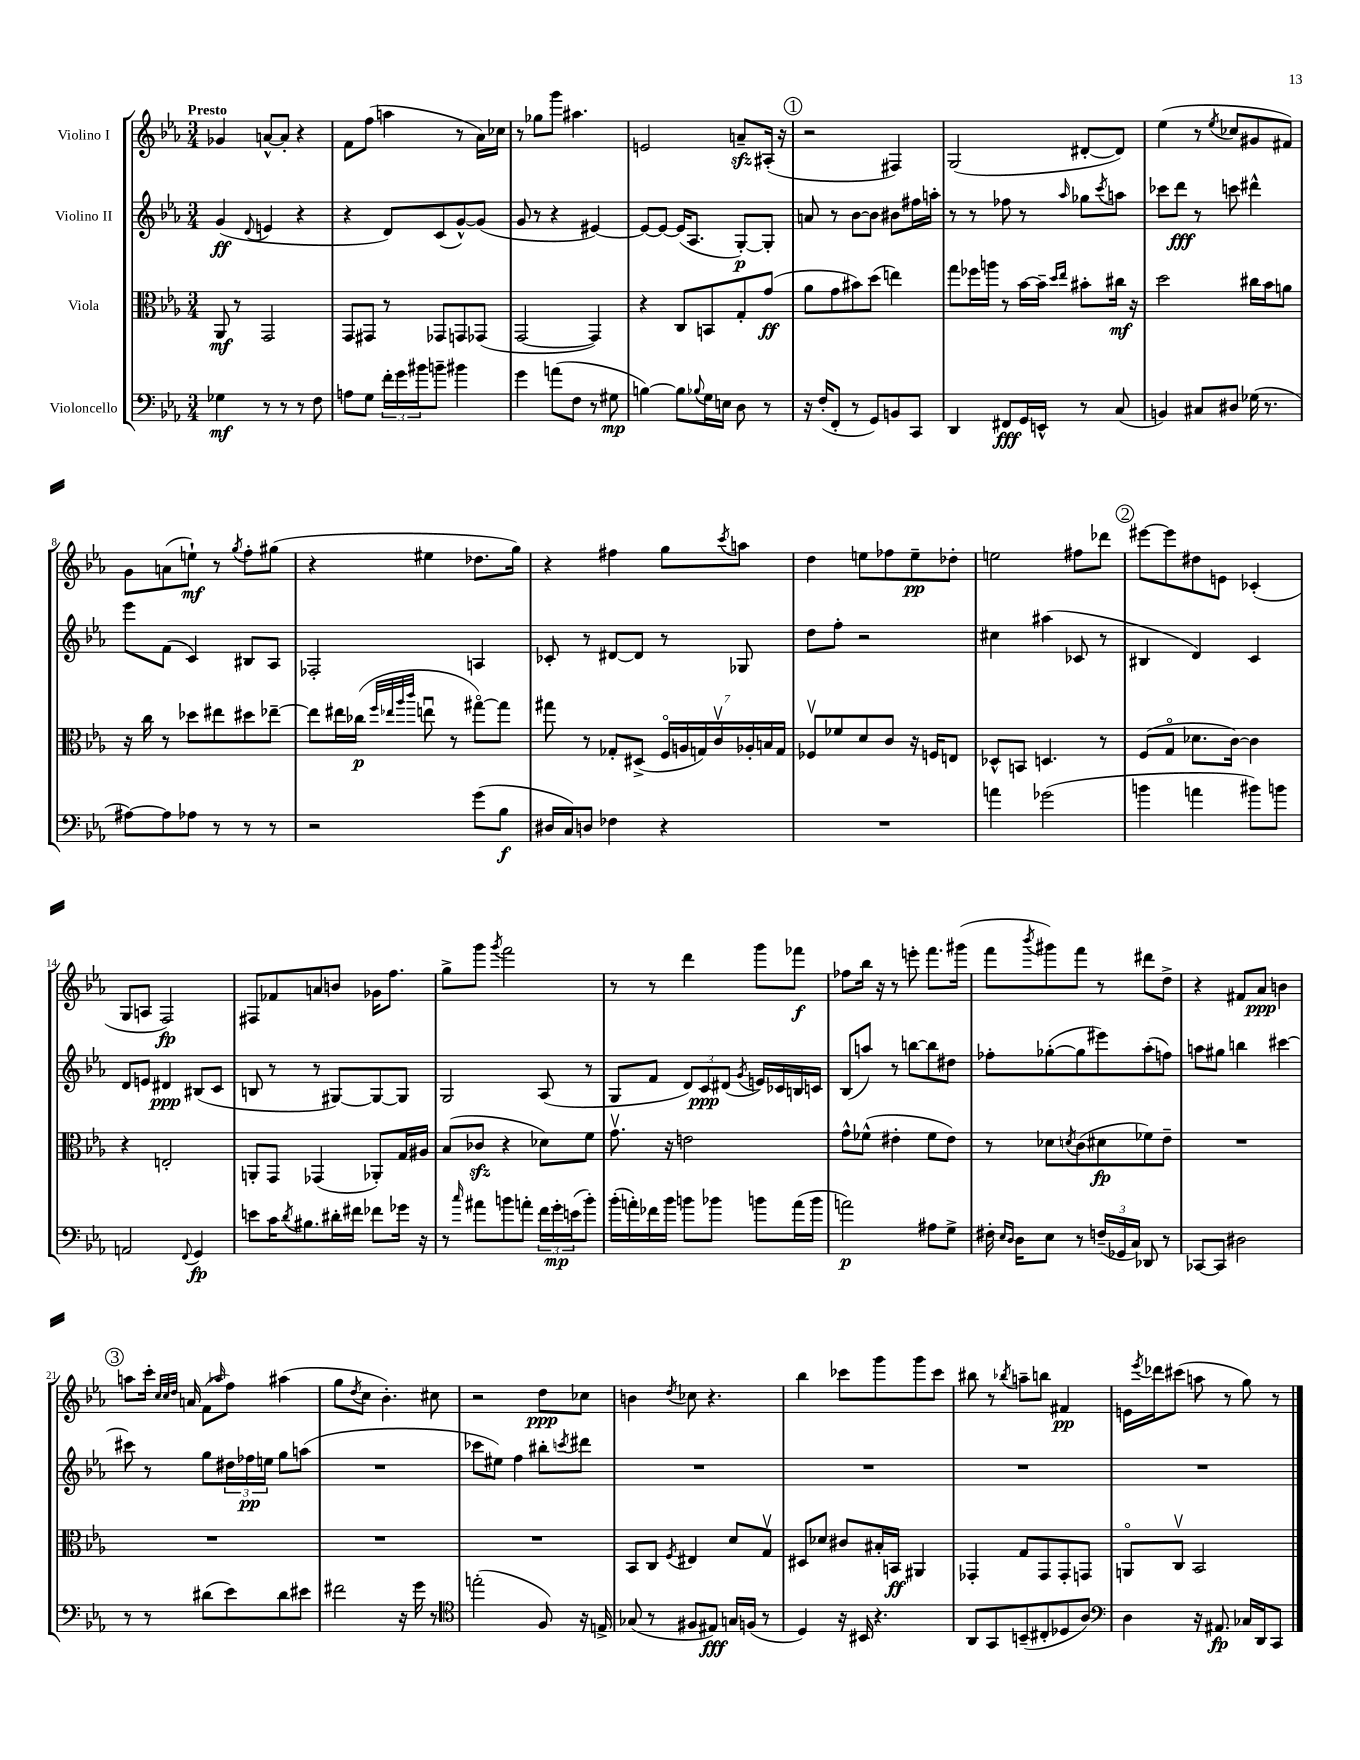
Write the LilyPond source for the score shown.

<<
\new StaffGroup <<
\new Staff = "s0" \with { instrumentName = "Violino I" } {
    \clef treble \key ees \major \numericTimeSignature \time 3/4 \tempo "Presto"
    ges'4 a'8~-^ a'8-. r4 |
    f'8 f''8( a''4 r8 aes'16) ces''16 |
    r8 ges''8 g'''8 ais''4. |
    e'2 a'8--\sfz ais16-.( r16 |
    \mark \markup { \circle "1" } r2 fis4) |
    g2( dis'8~-. dis'8) |
    ees''4( r8 \acciaccatura { ees''8 } ces''8 gis'8 fis'8) |
    g'8 a'8( e''8-!\mf) r8 \acciaccatura { g''8 } f''8-. gis''8( |
    r4 eis''4 des''8. g''16) |
    r4 fis''4 g''8 \acciaccatura { c'''8 } a''8 |
    d''4 e''8 fes''8 e''8--\pp des''8-. |
    e''2 fis''8 des'''8 |
    \mark \markup { \circle "2" } eis'''8~ eis'''8 dis''8 e'8 ces'4-.( |
    g8 a8 f2\fp) |
    fis8 fes'8 a'8 b'8 ges'16 f''8. |
    g''8-> g'''8 \acciaccatura { g'''8 } f'''2 |
    r8 r8 d'''4 g'''8 fes'''8\f |
    fes''8 bes''16 r16 r8 e'''8-. f'''8. gis'''16( |
    f'''8 \acciaccatura { bes'''8 } gis'''8) f'''8 r8 dis'''8 d''8-> |
    r4 fis'8 aes'8\ppp b'4 |
    \mark \markup { \circle "3" } a''8 c'''16-. \grace { c''32 c''32 d''32 } a'16 f'8( \grace { aes''16 } f''8) ais''4( |
    g''8 \acciaccatura { d''8 } c''8 bes'4.-.) cis''8 |
    r2 d''8\ppp ces''8 |
    b'4 \acciaccatura { d''8 } ces''8 r4. |
    bes''4 ces'''8 g'''8 g'''8 ces'''8 |
    bis''8 r8 \acciaccatura { bes''8 } a''8-- b''8 fis'4\pp |
    e'16 \acciaccatura { ees'''8 } des'''16 cis'''8( a''8 r8 g''8) r8 \bar "|." |
}
\new Staff = "s1" \with { instrumentName = "Violino II" } {
    \clef treble \key ees \major \numericTimeSignature \time 3/4
    g'4\ff( \appoggiatura { d'8 } e'4 r4 |
    r4 d'8) c'8( g'8~-^) g'8( |
    g'8 r8 r4 eis'4~) |
    eis'8~ eis'8~ eis'16( aes8. g8~-.\p) g8-. |
    \mark \markup { \circle "1" } a'8 r8 bes'8~ bes'8 bis'8 fis''16 a''16-. |
    r8 r8 fes''8 r8 \grace { aes''16 } ges''8 \acciaccatura { c'''8 } a''8 |
    ces'''8 d'''8\fff r8 c'''8 dis'''4-^ |
    ees'''8 f'8( c'4) bis8 aes8 |
    fes2-. a4 |
    ces'8-. r8 dis'8~ dis'8 r8 ges8 |
    d''8 f''8-. r2 |
    cis''4 ais''4( ces'8 r8 |
    \mark \markup { \circle "2" } bis4 d'4) c'4 |
    d'8 e'8 dis'4\ppp bis8( c'8 |
    b8 r8 r8 gis8~) gis8~ gis8 |
    g2 aes8( r8 |
    g8 f'8 \tuplet 3/2 { d'8) c'8\ppp dis'8( } \acciaccatura { g'8 } e'16) ces'16 b16 c'16 |
    bes8( a''8) r8 b''8~ b''8 dis''8 |
    fes''8-. ges''8~-.( ges''8 eis'''8) aes''8-.( f''8) |
    a''8 gis''8 b''4 cis'''4~ |
    \mark \markup { \circle "3" } cis'''8 r8 g''8 \tuplet 3/2 { dis''16 fes''16\pp e''16 } g''8 a''8( |
    R2. |
    ces'''8 eis''8) f''4 bis''8-. \acciaccatura { c'''8 } dis'''8 |
    R2. |
    R2. |
    R2. |
    R2. \bar "|." |
}
\new Staff = "s2" \with { instrumentName = "Viola" } {
    \clef alto \key ees \major \numericTimeSignature \time 3/4
    aes,8\mf r8 g,2 |
    g,8 gis,8 r8 ges,8 g,8 ges,8( |
    g,2~ g,4) |
    r4 c8 b,8 g8-. g'8\ff( |
    \mark \markup { \circle "1" } aes'8 g'8 bis'8) d''8( e''4) |
    g''8 fes''16 a''16 r8 bes'16~ bes'16-- \grace { d''16 ees''16 } bis'8-. cis''16\mf r16 |
    d''2 cis''16 bes'16 a'8 |
    r16 c''16 r8 des''8 eis''8 dis''8 ees''8~-- |
    ees''8 eis''16 ces''16\p( \grace { f''32 ees''32 aes''32 c'''32 } e''8\downbow r8 gis''8~\flageolet) gis''8 |
    gis''8 r8 ges8-. dis8->( \tuplet 7/4 { f16\flageolet a16 g16) c'16\upbow aes16-. b16 g16 } |
    fes8\upbow fes'8 d'8 c'8 r16 f16 e8 |
    des8-^ b,8 d4. r8 |
    \mark \markup { \circle "2" } f8( g8\flageolet des'8. c'16~) c'4 |
    r4 e2-. |
    a,8-. g,8 ges,4( aes,8-.) g16 ais16 |
    bes8( ces'8\sfz r4 des'8) f'8 |
    g'8.\upbow r16 e'2 |
    g'8-^ fes'8-^( eis'4-. fes'8 eis'8) |
    r8 des'8 \acciaccatura { d'8 } c'8( dis'8\fp fes'8) ees'8-- |
    R2. |
    \mark \markup { \circle "3" } R2. |
    R2. |
    R2. |
    bes,8 c8 \acciaccatura { f8 } eis4 d'8 g8\upbow |
    dis8 des'8 cis'8 bis16-. b,16\ff ais,4 |
    ges,4-. g8 ges,8 ges,8-. g,8 |
    a,8\flageolet c8\upbow bes,2 \bar "|." |
}
\new Staff = "s3" \with { instrumentName = "Violoncello" } {
    \clef bass \key ees \major \numericTimeSignature \time 3/4
    ges4\mf r8 r8 r8 f8 |
    a8 g8 \tuplet 3/2 { f'16-. g'16 bis'16 } b'8-- bis'4 |
    g'4 a'8( f8 r8 gis8\mp |
    b4~) b8 \appoggiatura { bes8 } g16 e16 d8 r8 |
    \mark \markup { \circle "1" } r16 f16-.( f,8-. r8 g,8) b,8 c,8 |
    d,4 fis,8\fff g,16 e,16-^ r8 c8( |
    b,4) cis8 dis8 ges16( r8. |
    ais8~) ais8 aes8 r8 r8 r8 |
    r2 g'8( bes8\f |
    dis16 c16) d8 fes4 r4 |
    R2. |
    a'4 ges'2( |
    \mark \markup { \circle "2" } b'4 a'4 bis'8) b'8 |
    a,2 \appoggiatura { f,8 } g,4\fp |
    e'8 c'16 \acciaccatura { d'8 } bis8. dis'16-. fis'16 fes'8 ges'16 r16 |
    r8 \grace { c''16 } ais'8 b'8 a'8-. \tuplet 3/2 { f'16 g'16-.\mp e'16( } b'8-.) |
    bes'16-.( a'16-.) fes'16 bes'16 b'8 bes'8 b'8 a'16( b'16 |
    a'2\p) ais8 g8-> |
    fis16-. \grace { ees16 d16 } d16 ees8 r8 \tuplet 3/2 { f16--( ges,16 c16) } des,8 r8 |
    ces,8~ ces,8 dis2 |
    \mark \markup { \circle "3" } r8 r8 dis'8( ees'8) dis'8 eis'8 |
    fis'2 r16 g'16 r8 |
    \clef tenor e''2-.( f8) r16 e16-> |
    ges8( r8 fis8 eis8\fff) g16 f16( r8 |
    d4) r16 bis,16 r4. |
    aes,8 g,8 b,8--( cis8-. des8 aes8) |
    \clef bass d4 r16 ais,8.\fp ces16 d,16 c,8 \bar "|." |
}
>>
>>
